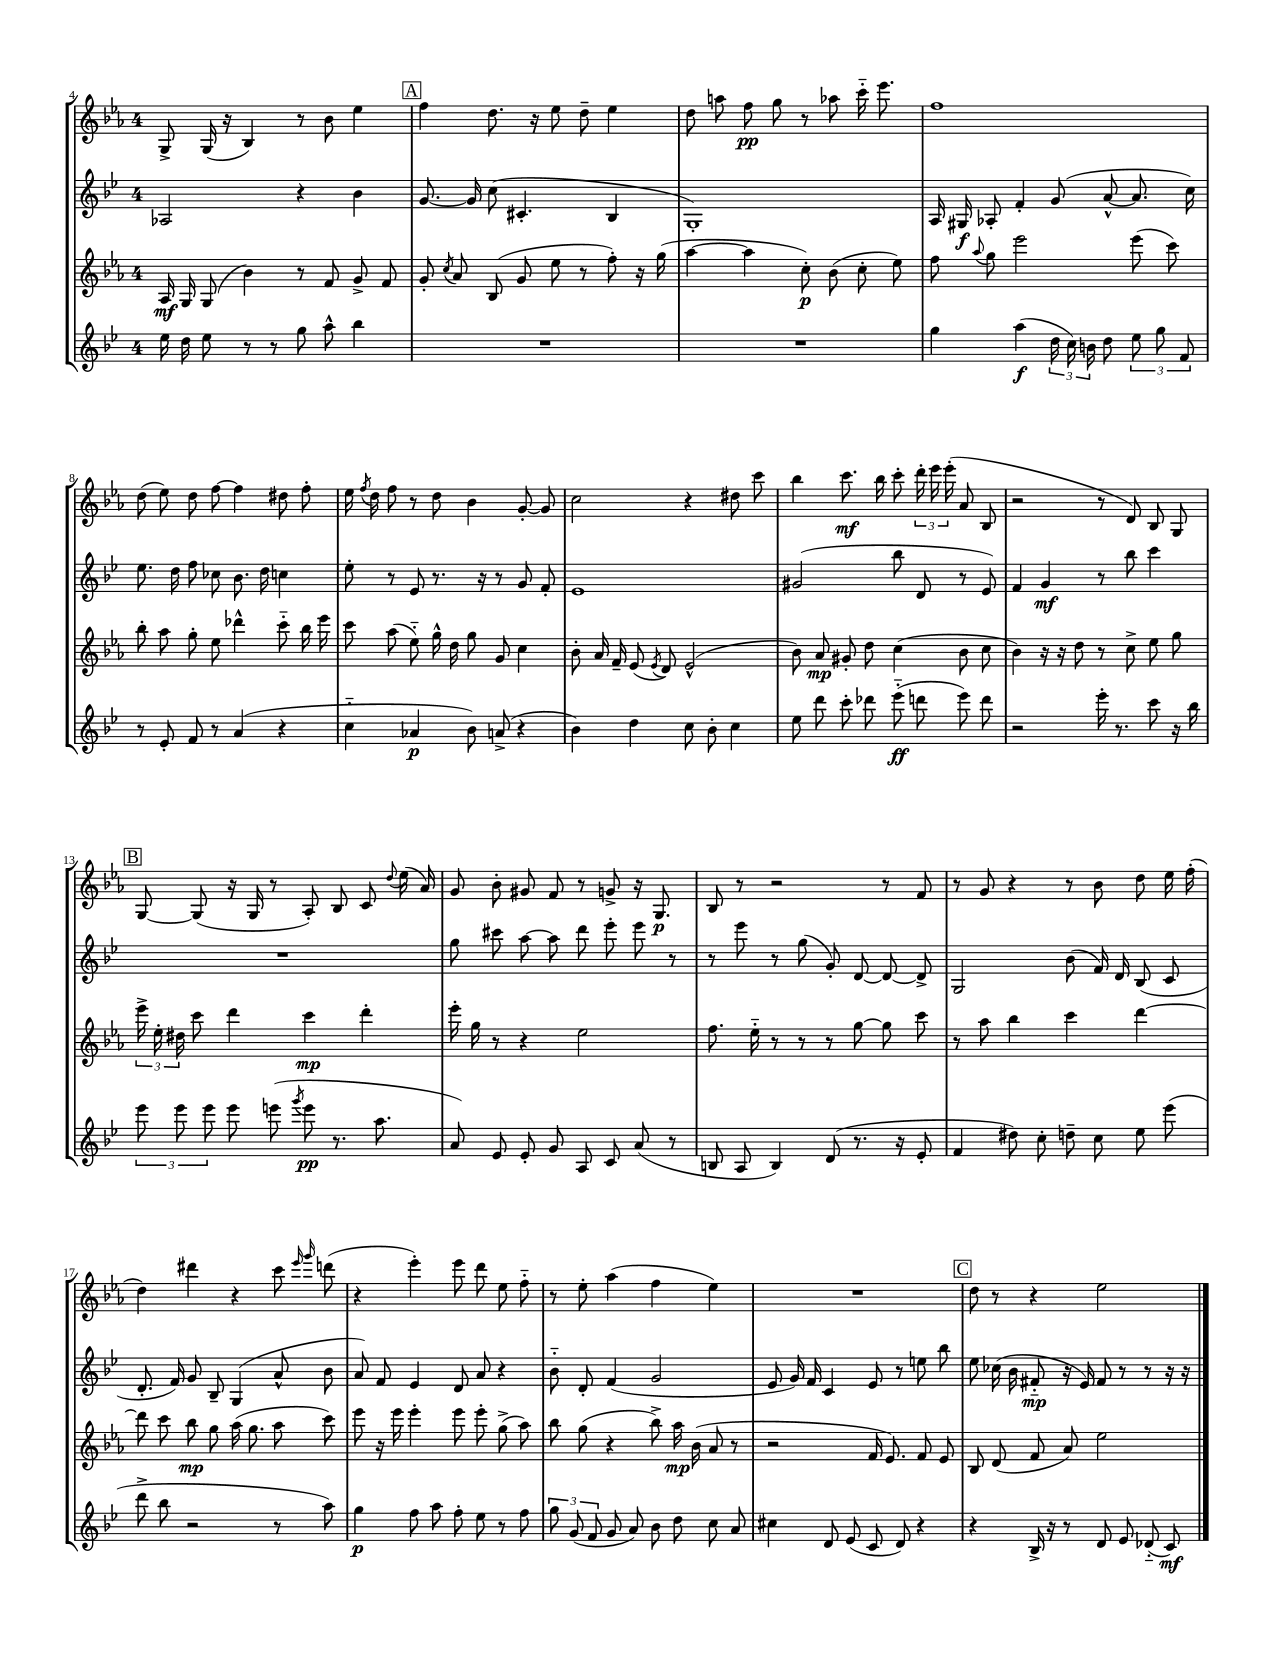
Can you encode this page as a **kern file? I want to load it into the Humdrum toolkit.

**kern	**dynam	**kern	**dynam	**kern	**dynam	**kern	**dynam
*part4	*part4	*part3	*part3	*part2	*part2	*part1	*part1
*staff4	*staff4	*staff3	*staff3	*staff2	*staff2	*staff1	*staff1
*clefG2	*	*clefG2	*	*clefG2	*	*clefG2	*
*k[b-e-]	*	*k[b-e-a-]	*	*k[b-e-]	*	*k[b-e-a-]	*
*M4/4	*	*M4/4	*	*M4/4	*	*M4/4	*
=4	=4	=4	=4	=4	=4	=4	=4
16ee-\	.	16A-/	mf	2A-X/	.	8G^/	.
16dd\	.	16G/	.	.	.	.	.
8ee-\	.	(8G/	.	.	.	(16G/	.
.	.	.	.	.	.	16r	.
8r	.	4b-\)	.	.	.	4B-/)	.
8r	.	.	.	.	.	.	.
8gg\	.	8r	.	4r	.	8r	.
8aa^^\	.	8f/	.	.	.	8b-\	.
4bb-\	.	8g^/	.	4b-\	.	4ee-\	.
.	.	8f/	.	.	.	.	.
!!LO:REH:place=s1:t=A
=5	=5	=5	=5	=5	=5	=5	=5
1r	.	8g'/	.	[8.g/	.	4ff\	.
.	.	8qcc/	.	.	.	.	.
.	.	8a-/	.	.	.	.	.
.	.	.	.	16g/]	.	.	.
.	.	(8B-/	.	(8cc\	.	8.dd\	.
.	.	8g/	.	4.c#X'/	.	.	.
.	.	.	.	.	.	16r	.
.	.	8ee-\	.	.	.	8ee-\	.
.	.	8r	.	.	.	8dd~\	.
.	.	8ff'\)	.	4B-/	.	4ee-\	.
.	.	16r	.	.	.	.	.
.	.	(16gg\	.	.	.	.	.
=6	=6	=6	=6	=6	=6	=6	=6
1r	.	[4aa-\	.	1G')	.	8dd\	.
.	.	.	.	.	.	8aan\	.
.	.	4aa-\]	.	.	.	8ff\	pp
.	.	.	.	.	.	8gg\	.
.	.	8cc'\)	p	.	.	8r	.
.	.	(8b-\	.	.	.	8aa-X\	.
.	.	8cc'\	.	.	.	16ccc\	.
.	.	.	.	.	.	8.eee-\	.
.	.	8ee-\)	.	.	.	.	.
=7	=7	=7	=7	=7	=7	=7	=7
4gg\	.	8ff\	.	16A/	.	1ff	.
.	.	.	.	16G#X/	f	.	.
.	.	8qqaa-/	.	.	.	.	.
.	.	8gg\	.	8A-X'/	.	.	.
(4aa\	f	2eee-\	.	4f'/	.	.	.
24dd\	.	.	.	(8g/	.	.	.
24cc\)	.	.	.	.	.	.	.
24bn\	.	.	.	.	.	.	.
8dd\	.	.	.	[8a^^/	.	.	.
12ee-\	.	(8eee-\	.	8.a/]	.	.	.
12gg\	.	.	.	.	.	.	.
.	.	8ccc\)	.	.	.	.	.
12f/	.	.	.	.	.	.	.
.	.	.	.	16cc\)	.	.	.
!!LO:LB:g=z
=8	=8	=8	=8	=8	=8	=8	=8
8r	.	8bb-'\	.	8.ee-\	.	(8dd\	.
8e-'/	.	8aa-\	.	.	.	8ee-\)	.
.	.	.	.	16dd\	.	.	.
8f/	.	8gg'\	.	8ff\	.	8dd\	.
8r	.	8ee-\	.	8cc-X\	.	[8ff\	.
(4a/	.	4ddd-X^^\	.	8.b-\	.	4ff\]	.
.	.	.	.	16dd\	.	.	.
4r	.	8ccc\	.	4ccn\	.	8dd#X\	.
.	.	16bb-\	.	.	.	8ff'\	.
.	.	16eee-\	.	.	.	.	.
=9	=9	=9	=9	=9	=9	=9	=9
4cc\	.	8ccc\	.	8ee-'\	.	16ee-\	.
.	.	.	.	.	.	8qff/	.
.	.	.	.	.	.	16dd\	.
.	.	(8aa-\	.	8r	.	8ff\	.
4a-X/	p	8ee-\)	.	8e-/	.	8r	.
.	.	16gg^^\	.	8.r	.	8dd\	.
.	.	16dd\	.	.	.	.	.
8b-\)	.	8gg\	.	.	.	4b-\	.
.	.	.	.	16r	.	.	.
(8an^/	.	8g/	.	8r	.	.	.
4r	.	4cc\	.	8g/	.	[8g'/	.
.	.	.	.	8f'/	.	8g/]	.
=10	=10	=10	=10	=10	=10	=10	=10
4b-\)	.	8b-'\	.	1e-	.	2cc\	.
.	.	16a-/	.	.	.	.	.
.	.	16f~/	.	.	.	.	.
4dd\	.	(8e-/	.	.	.	.	.
.	.	8qe-/	.	.	.	.	.
.	.	8d/)	.	.	.	.	.
8cc\	.	(2e-^^/	.	.	.	4r	.
8b-'\	.	.	.	.	.	.	.
4cc\	.	.	.	.	.	8dd#X\	.
.	.	.	.	.	.	8ccc\	.
=11	=11	=11	=11	=11	=11	=11	=11
8ee-\	.	8b-\)	.	(2g#X/	.	4bb-\	.
8ddd\	.	8a-/	mp	.	.	.	.
8ccc'\	.	8g#X'/	.	.	.	8.ccc\	mf
8ddd-X\	.	8dd\	.	.	.	.	.
.	.	.	.	.	.	16bb-\	.
(8eee-\	ff	(4cc\	.	8bb-\	.	8ccc'\	.
8dddn\	.	.	.	8d/	.	24ddd'\	.
.	.	.	.	.	.	24eee-\	.
.	.	.	.	.	.	(24eee-'\	.
8eee-\)	.	8b-\	.	8r	.	8a-/	.
8ddd\	.	8cc\	.	8e-/)	.	8B-/	.
=12	=12	=12	=12	=12	=12	=12	=12
2r	.	4b-\)	.	4f/	.	2r	.
.	.	16r	.	4g/	mf	.	.
.	.	16r	.	.	.	.	.
.	.	8dd\	.	.	.	.	.
16eee-'\	.	8r	.	8r	.	8r	.
8.r	.	.	.	.	.	.	.
.	.	8cc^\	.	8bb-\	.	8d/)	.
8ccc\	.	8ee-\	.	4ccc\	.	8B-/	.
16r	.	8gg\	.	.	.	8G/	.
16bb-\	.	.	.	.	.	.	.
!!LO:LB:g=z
!!LO:REH:place=s1:t=B
=13	=13	=13	=13	=13	=13	=13	=13
12eee-\	.	24eee-^\	.	1r	.	[8G/	.
.	.	24ee-'\	.	.	.	.	.
12eee-\	.	24dd#X\	.	.	.	.	.
.	.	8ccc\	.	.	.	(8G/]	.
12eee-\	.	.	.	.	.	.	.
8eee-\	.	4ddd\	.	.	.	16r	.
.	.	.	.	.	.	16G/	.
(8eeen\	.	.	.	.	.	8r	.
8qggg/	.	.	.	.	.	.	.
8eee\	pp	4ccc\	mp	.	.	8A-'/)	.
8.r	.	.	.	.	.	8B-/	.
.	.	4ddd'\	.	.	.	8c/	.
8.aa\	.	.	.	.	.	.	.
.	.	.	.	.	.	8qqdd/	.
.	.	.	.	.	.	(16ee-\	.
.	.	.	.	.	.	16a-/)	.
=14	=14	=14	=14	=14	=14	=14	=14
8a/)	.	16eee-'\	.	8gg\	.	8g/	.
.	.	16gg\	.	.	.	.	.
8e-/	.	8r	.	8ccc#X\	.	8b-'\	.
8e-'/	.	4r	.	[8aa\	.	8g#X/	.
8g/	.	.	.	8aa\]	.	8f/	.
8A/	.	2ee-\	.	8ddd\	.	8r	.
8c/	.	.	.	8eee-'\	.	8gn^/	.
(8a/	.	.	.	8eee-\	.	16r	.
.	.	.	.	.	.	8.G/	p
8r	.	.	.	8r	.	.	.
=15	=15	=15	=15	=15	=15	=15	=15
8Bn/	.	8.ff\	.	8r	.	8B-/	.
8A/	.	.	.	8eee-\	.	8r	.
.	.	16ee-\	.	.	.	.	.
4B/)	.	8r	.	8r	.	2r	.
.	.	8r	.	(8gg\	.	.	.
(8d/	.	8r	.	8g'/)	.	.	.
8.r	.	[8gg\	.	[8d/	.	.	.
.	.	8gg\]	.	8d/_	.	8r	.
16r	.	.	.	.	.	.	.
8e-'/	.	8ccc\	.	8d^/]	.	8f/	.
=16	=16	=16	=16	=16	=16	=16	=16
4f/	.	8r	.	2G/	.	8r	.
.	.	8aa-\	.	.	.	8g/	.
8dd#X\)	.	4bb-\	.	.	.	4r	.
8cc'\	.	.	.	.	.	.	.
8ddn~\	.	4ccc\	.	(8b-\	.	8r	.
8cc\	.	.	.	16f/)	.	8b-\	.
.	.	.	.	16d/	.	.	.
8ee-\	.	[4ddd\	.	(8B-/	.	8dd\	.
(8eee-\	.	.	.	8c/	.	16ee-\	.
.	.	.	.	.	.	(16ff'\	.
!!LO:LB:g=z
=17	=17	=17	=17	=17	=17	=17	=17
8ddd^\	.	8ddd\]	.	8.d'/	.	4dd\)	.
8bb-\	.	8ccc\	.	.	.	.	.
.	.	.	.	16f/)	.	.	.
2r	.	8bb-\	mp	8g/	.	4ddd#X\	.
.	.	8gg\	.	8B-~/	.	.	.
.	.	(16aa-\	.	(4G/	.	4r	.
.	.	8.gg\	.	.	.	.	.
8r	.	8aa-\	.	8a^^/	.	8ccc\	.
.	.	.	.	.	.	16qqeee-/	.
.	.	.	.	.	.	16qqggg/	.
8aa\)	.	8ccc\)	.	8b-\	.	(8dddn\	.
=18	=18	=18	=18	=18	=18	=18	=18
4gg\	p	8eee-\	.	8a/)	.	4r	.
.	.	16r	.	8f/	.	.	.
.	.	16eee-\	.	.	.	.	.
8ff\	.	4eee-'\	.	4e-/	.	4eee-'\)	.
8aa\	.	.	.	.	.	.	.
8ff'\	.	8eee-\	.	8d/	.	8eee-\	.
8ee-\	.	8eee-'\	.	8a/	.	8ddd\	.
8r	.	(8gg^\	.	4r	.	8ee-\	.
8ff\	.	8aa-\)	.	.	.	8ff\	.
=19	=19	=19	=19	=19	=19	=19	=19
12gg\	.	8bb-\	.	8b-\	.	8r	.
(12g/	.	.	.	.	.	.	.
.	.	(8gg\	.	8d'/	.	8ee-'\	.
12f/	.	.	.	.	.	.	.
8g/	.	4r	.	(4f/	.	(4aa-\	.
8a/)	.	.	.	.	.	.	.
8b-\	.	8bb-^\)	.	2g/	.	4ff\	.
8dd\	.	16aa-\	mp	.	.	.	.
.	.	(16b-\	.	.	.	.	.
8cc\	.	8a-/	.	.	.	4ee-\)	.
8a/	.	8r	.	.	.	.	.
=20	=20	=20	=20	=20	=20	=20	=20
4cc#X\	.	2r	.	8e-/	.	1r	.
.	.	.	.	16g/)	.	.	.
.	.	.	.	16f/	.	.	.
8d/	.	.	.	4c/	.	.	.
(8e-/	.	.	.	.	.	.	.
8c/	.	16f/	.	8e-/	.	.	.
.	.	8.e-/)	.	.	.	.	.
8d/)	.	.	.	8r	.	.	.
4r	.	8f/	.	8een\	.	.	.
.	.	8e-/	.	8bb-\	.	.	.
!!LO:REH:place=s1:t=C
=21	=21	=21	=21	=21	=21	=21	=21
4r	.	8B-/	.	8ee-\	.	8dd\	.
.	.	(8d/	.	(16cc-X\	.	8r	.
.	.	.	.	16b-\	.	.	.
16B-^/	.	8f/	.	8f#X/	mp	4r	.
16r	.	.	.	.	.	.	.
8r	.	8a-/)	.	16r	.	.	.
.	.	.	.	16e-/)	.	.	.
8d/	.	2ee-\	.	8f#/	.	2ee-\	.
8e-/	.	.	.	8r	.	.	.
(8d-X/	.	.	.	8r	.	.	.
8c/)	mf	.	.	16r	.	.	.
.	.	.	.	16r	.	.	.
==	==	==	==	==	==	==	==
*-	*-	*-	*-	*-	*-	*-	*-
